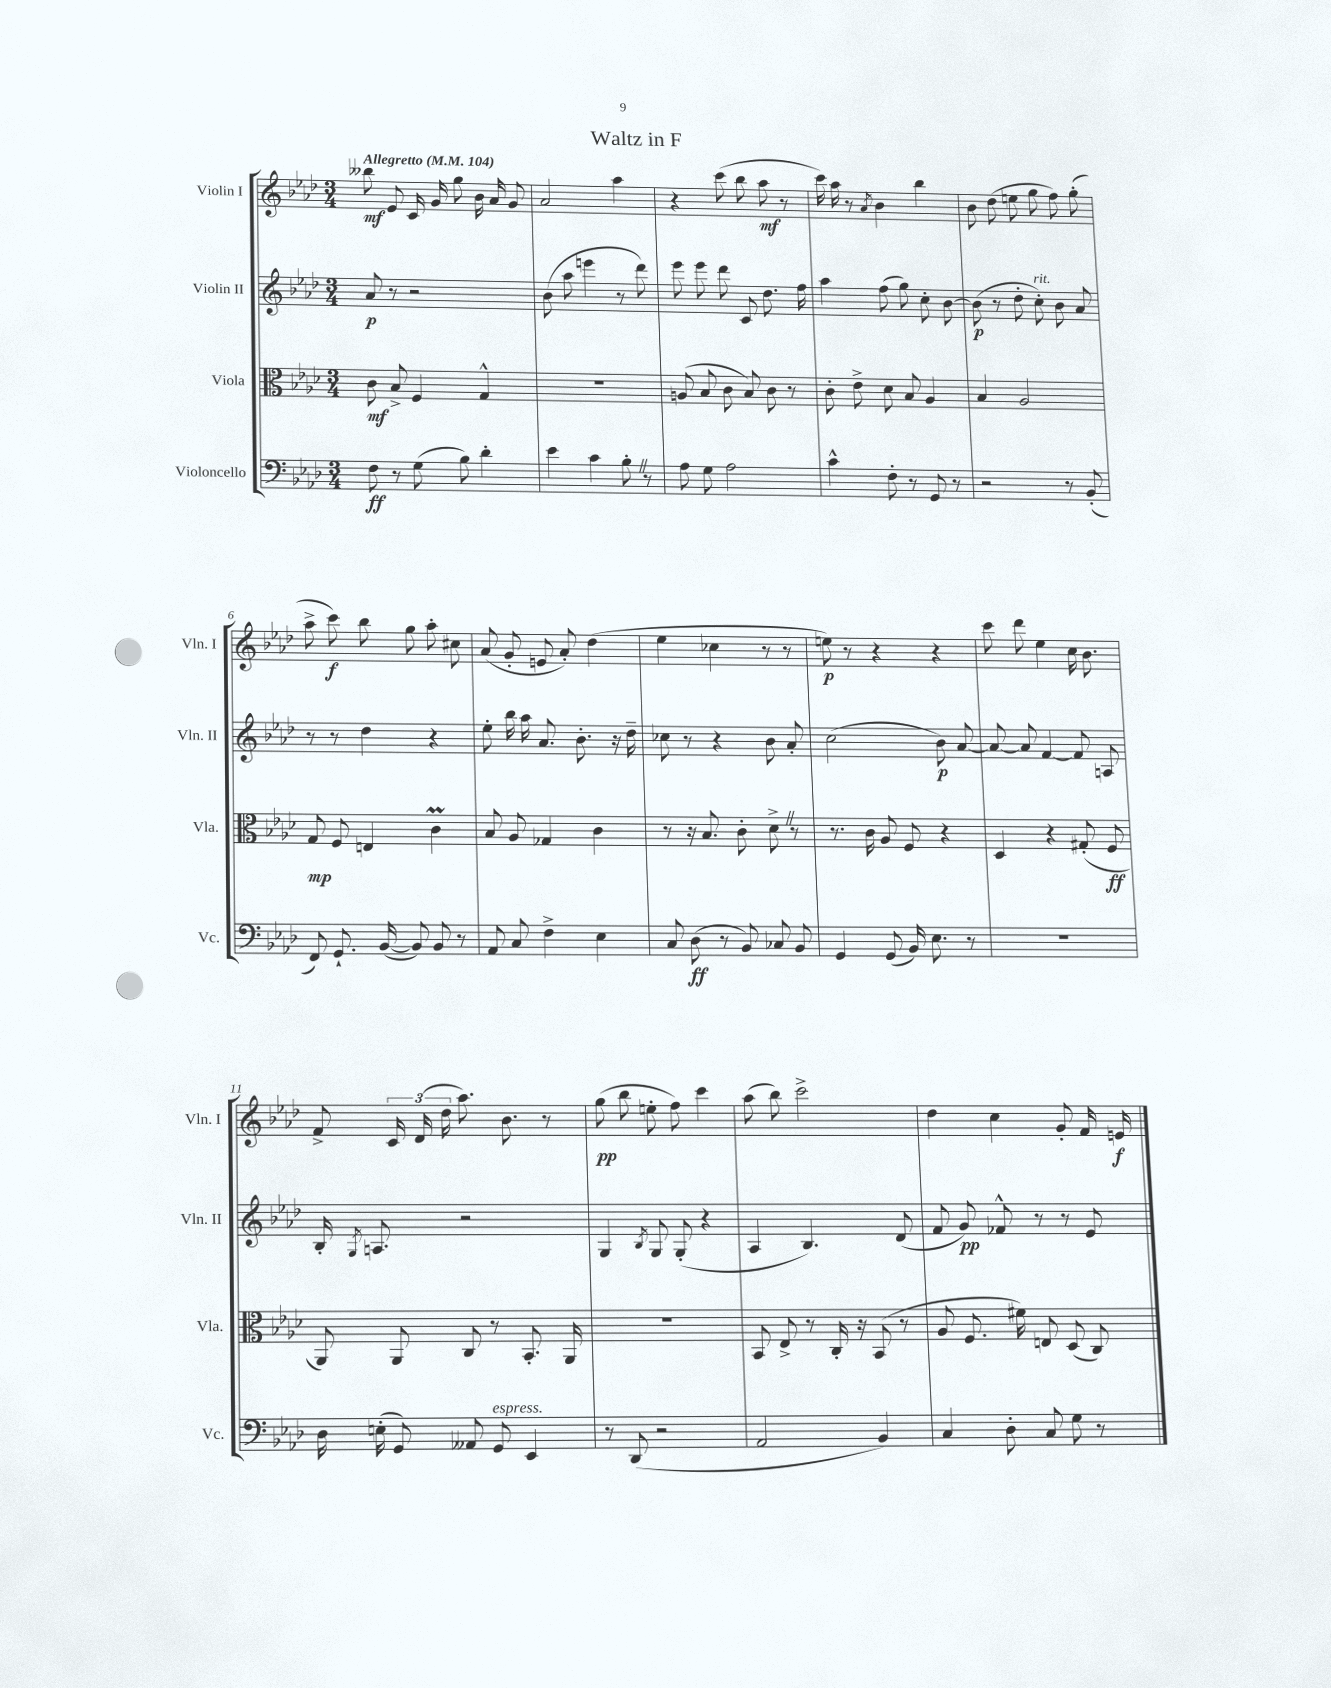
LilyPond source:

\header { title = "Waltz in F" }
<<
\new StaffGroup <<
\new Staff = "s0" \with { instrumentName = "Violin I" shortInstrumentName = "Vln. I" } {
    \clef treble \key aes \major \numericTimeSignature \time 3/4 \tempo "Allegretto" 4 = 104
    \autoBeamOff beses''8\mf ees'8 c'16 g'16 g''8 bes'16 aes'16 g'8 |
    aes'2 aes''4 |
    r4 c'''8( bes''8 aes''8\mf r8 |
    c'''16) aes''16 r8 \acciaccatura { aes'8 } bes'4 bes''4 |
    bes'8 des''8( e''8 g''8 f''8) g''8-.( |
    aes''8-> c'''8\f) bes''8 g''8 aes''8-. cis''8 |
    aes'8( g'8-. e'8 aes'8-.) des''4( |
    ees''4 ces''4 r8 r8 |
    e''8\p) r8 r4 r4 |
    c'''8 des'''8 ees''4 c''16 bes'8. |
    f'8-> \tuplet 3/2 { c'16 des'16( des''16 } aes''8.) bes'8. r8 |
    g''8\pp( bes''8 e''8-. f''8) c'''4 |
    aes''8( bes''8) c'''2-> |
    des''4 c''4 g'8-. f'16 e'16\f \bar "|." |
}
\new Staff = "s1" \with { instrumentName = "Violin II" shortInstrumentName = "Vln. II" } {
    \clef treble \key aes \major \numericTimeSignature \time 3/4
    \autoBeamOff aes'8\p r8 r2 |
    bes'8( aes''8 e'''4 r8 des'''8) |
    ees'''8 ees'''8 des'''8 c'8 des''8. f''16 |
    aes''4 f''8( g''8) c''8-. bes'8~ |
    bes'8\p( r8 des''8-. c''8-.^\markup { \italic "rit." }) bes'8 aes'8 |
    r8 r8 des''4 r4 |
    ees''8-. bes''16 aes''16 aes'8. bes'8.-. r16 des''16-- |
    ces''8 r8 r4 bes'8 aes'8-. |
    c''2( bes'8\p) aes'8~ |
    aes'8~ aes'8 f'4~ f'8 a8 |
    bes16-. \acciaccatura { g8 } a8. r2 |
    g4 \acciaccatura { bes8 } g8 g8-.( r4 |
    aes4 bes4.) des'8( |
    f'8 g'8\pp) fes'8-^ r8 r8 ees'8 \bar "|." |
}
\new Staff = "s2" \with { instrumentName = "Viola" shortInstrumentName = "Vla." } {
    \clef alto \key aes \major \numericTimeSignature \time 3/4
    \autoBeamOff c'8\mf bes8-> f4 g4-^ |
    R2. |
    a8( bes8 c'8 bes8) c'8 r8 |
    c'8-. ees'8-> des'8 bes8 aes4 |
    bes4 aes2 |
    g8\mp f8 e4 c'4\prall |
    bes8 aes8 ges4 c'4 |
    r8 r16 bes8. c'8-. des'8-> \once \override BreathingSign.text = \markup { \musicglyph "scripts.caesura.straight" } \breathe r8 |
    r8. c'16 aes8 f8 r4 |
    des4 r4 gis8-.( f8\ff |
    aes,8) aes,8 c8 r8 bes,8.-. aes,16 |
    R2. |
    bes,8 ees8-> r8 c16-. r16 bes,8( r8 |
    aes8 f8. fis'16) e8 des8( c8) \bar "|." |
}
\new Staff = "s3" \with { instrumentName = "Violoncello" shortInstrumentName = "Vc." } {
    \clef bass \key aes \major \numericTimeSignature \time 3/4
    \autoBeamOff f8\ff r8 g8( bes8) des'4-. |
    ees'4 c'4 bes8-. \once \override BreathingSign.text = \markup { \musicglyph "scripts.caesura.straight" } \breathe r8 |
    aes8 g8 aes2 |
    c'4-^ f8-. r8 g,8 r8 |
    r2 r8 bes,8-.( |
    f,8) g,8.-! bes,16~( bes,8) bes,8 r8 |
    aes,8 c8 f4-> ees4 |
    c8 des8\ff( r8 bes,8) ces8 bes,8 |
    g,4 g,8( bes,16) ees8. r8 |
    R2. |
    des16 e16-.( g,8) aeses,8 g,8^\markup { \italic "espress." } ees,4 |
    r8 des,8( r2 |
    aes,2 bes,4) |
    c4 des8-. c8 g8 r8 \bar "|." |
}
>>
>>
